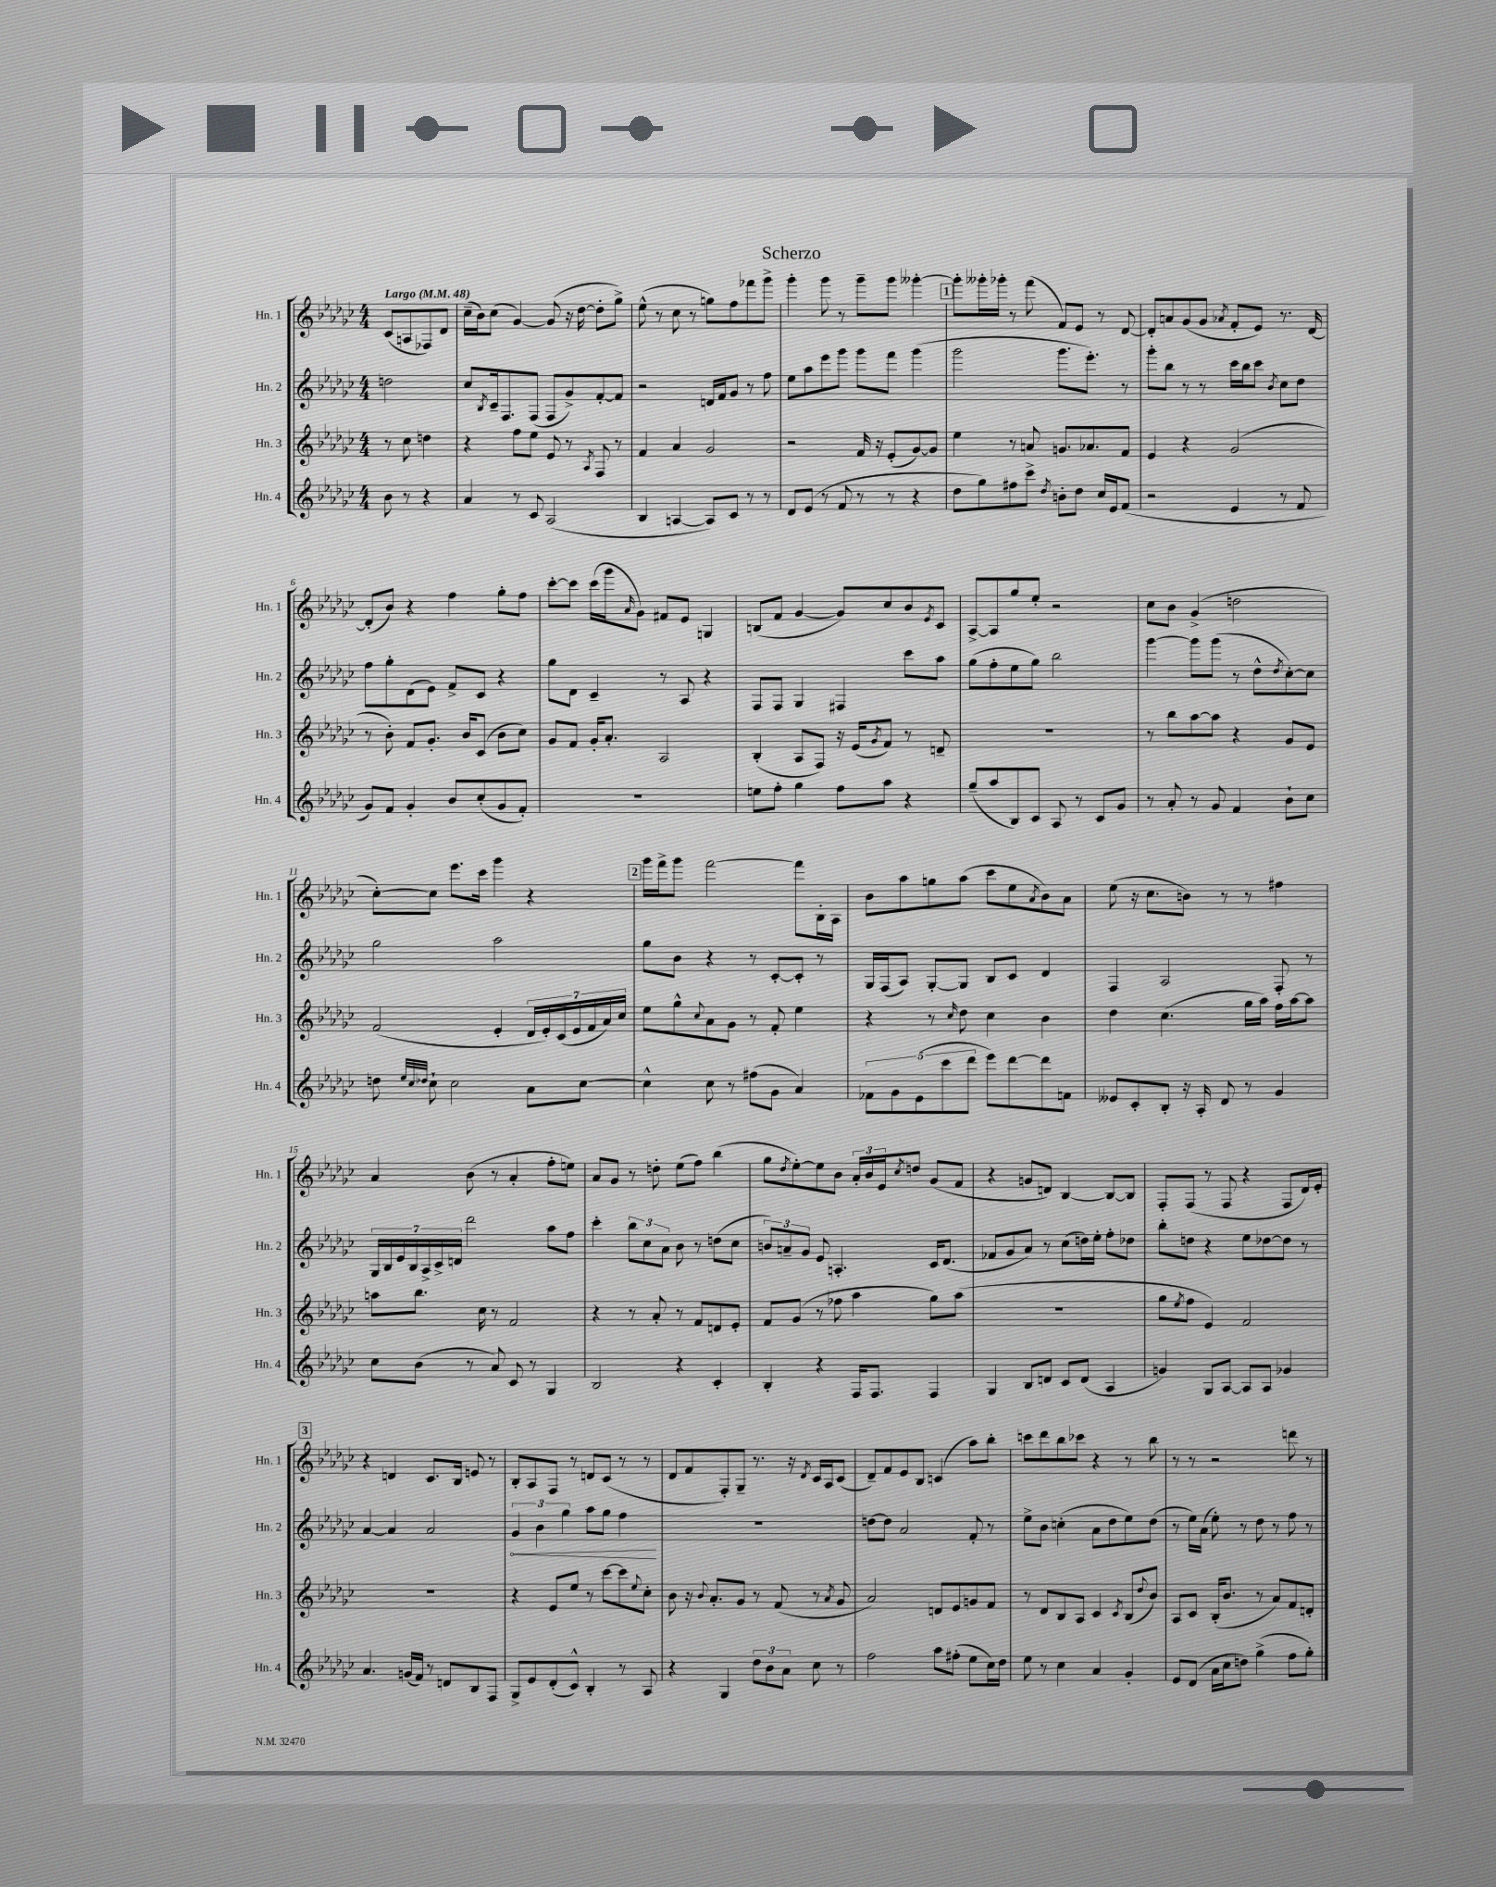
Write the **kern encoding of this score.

**kern	**kern	**kern	**kern
*staff4	*staff3	*staff2	*staff1
*clefG2	*clefG2	*clefG2	*clefG2
*k[b-e-a-d-g-c-]	*k[b-e-a-d-g-c-]	*k[b-e-a-d-g-c-]	*k[b-e-a-d-g-c-]
*M4/4	*M4/4	*M4/4	*M4/4
*MM48	*MM48	*MM48	*MM48
8b-	8r	2dd	(8c-
8r	8cc-	.	8A
4r	4dd	.	8F-)
.	.	.	8d-
=	=	=	=
4a-	4r	8cc-	(16cc-~
.	.	.	16b-)
.	.	8qB-	.
.	.	16c-~	(8cc-
.	.	8.F	.
8r	8ff	.	[4g-)
8c-	8ee-	(8F	.
(2A-	8e-	8F	(8g-]
.	8r	8g-^)	16r
.	.	.	[16dd-
.	8qA-	.	.
.	8F	[8f'	8dd-']
.	8r	8f]	8gg-^)
=	=	=	=
4B-	4f	2r	(8ee-^^
.	.	.	8r
[4A	4a-	.	8cc-
.	.	.	8r
8A])	2g-	16d	8gg)
.	.	16f	.
8c-	.	8g-	8ff
8r	.	8r	8fff-
8r	.	8ff	8ggg-^
=	=	=	=
8d-	2r	8ee-	4ggg-'
(8e-	.	8aa-	.
8r	.	8eee-	8ggg-
8f	.	8ggg-	8r
8r	16f	8ggg-	8ggg-~
.	16r	.	.
8r	(8e-'	8fff	8ggg-
4r	[8g-)	(4ggg-	[4ggg--'
.	8g-]	.	.
=	=	=	=
8dd-	4ee-	2ggg-	8ggg--']
8gg-)	.	.	16ggg--'
.	.	.	16ggg-'
8ff#	8r	.	8r
8ccc-^	8a	.	(8fff
8qdd-	.	.	.
8b'	8.g	8.ggg-	8f)
8dd-	.	.	8e-
.	8.a-	8.eee-')	.
16cc-	.	.	8r
16e-	.	.	.
(8f	8f	8r	[8d-
=	=	=	=
2r	4e-	8ggg-'	8d-']
.	.	8bb-	8a
.	4r	8r	(8g-
.	.	8r	8g-
.	.	.	8qa-
4e-	(2g-	16ccc-	8f'
.	.	16bb-	.
.	.	8ccc-	8e-)
.	.	8qb-	.
8r	.	8cc-	8.r
8f	.	8dd-	.
.	.	.	[16d-
=	=	=	=
8g-)	8r	8ff	(8d-']
8f	8b-')	8gg-'	8b-)
4g-'	8f	(8d-	4r
.	8.g-'	8e-)	.
8b-	.	8f^	4ff
.	16b-	.	.
(8cc-'	(8c-	8c-	.
8g-	8b-	4r	8gg-'
8f')	8cc-)	.	8ff
=	=	=	=
1r	8g-	8gg-	[8ccc-'
.	8f	8d-	8ccc-]
.	16g-'	4c-~	(16ccc-
.	8.a-'	.	16ggg-
.	.	.	16qqa-
.	.	.	8g-)
.	2A-	8r	8f#
.	.	8A-	8e-
.	.	4r	4G
=	=	=	=
8ee	(4B-'	8F	(8B
8ff'	.	8F	8f
4gg-	8A-	4G-	[4g-
.	8F)	.	.
8ff	16r	4F#	8g-])
.	(16e-	.	.
.	8qg-	.	.
8aa-	8f)	.	8cc-
4r	8r	8ccc-	8b-
.	.	.	8qe-
.	8d~	8aa-	8c-
=	=	=	=
(8gg-~	1r	(8gg-	[8A-^
8aa-	.	8ff'	8A-]
8B-)	.	8ee-	8gg-
8c-	.	8gg-)	8ee-'
8A-	.	2bb-	2r
8r	.	.	.
8c-	.	.	.
8g-	.	.	.
=	=	=	=
8r	8r	[4ggg-	8cc-
8a-'	8bb-	.	8b-
8r	[8aa-	8ggg-]	(4g-^
8g-	8aa-]	(8ggg-	.
4f	4r	8r	2dd
.	.	8dd-^^	.
.	.	8qdd-	.
8b-`	8g-	[8cc-')	.
8cc-	8e-	8cc-]	.
=	=	=	=
8dd	(2f	2gg-	[8cc-')
32qqee-	.	.	.
32qqcc-	.	.	.
32qqdd-	.	.	.
8cc-`	.	.	8cc-]
2cc-	.	.	8.eee-
.	.	.	16ccc-
.	4e-'	2aa-	4ggg-
8a-	28d-	.	4r
.	28e-')	.	.
.	(28c-	.	.
.	28e-	.	.
[8cc-	.	.	.
.	28f	.	.
.	28a-)	.	.
.	28cc-	.	.
=	=	=	=
4cc-^^]	8ee-	8gg-	16ggg-
.	.	.	16fff^
.	8gg-^^	8b-	8ggg-
.	8qqcc-	.	.
8cc-	8a-	4r	[2fff
8r	8g-	.	.
(8ff#	8r	8r	.
8g-	8f'	[8c-'	.
4a-)	4ee-	8c-']	8fff]
.	.	8r	16B-'
.	.	.	16A-
=	=	=	=
10f-	4r	16G-	8b-
.	.	(16F	.
10g-	.	.	.
.	.	8A-)	8aa-
(10e-	.	.	.
.	8r	[8G-'	8gg
10ccc-	.	.	.
.	16qqcc-	.	.
.	8dd-	8G-]	(8aa-
10ddd-	.	.	.
8eee-)	4cc-	8B-	8ccc-
[8ddd-	.	8c-	8ee-
.	.	.	8qa-
8ddd-]	4b-	4d-	8b-)
8f	.	.	8a-
=	=	=	=
8e--	4dd-	4F	(8ee-
8c-'	.	.	16r
.	.	.	8.cc-
8B-'	(4.cc-	2A-	.
16r	.	.	8b)
16A-'	.	.	.
8d-	.	.	8r
8r	16gg-	.	8r
.	16aa-)	.	.
4g-	16ff	8F'	4ff#
.	[16aa-	.	.
.	8aa-]	8r	.
=	=	=	=
8cc-	8aa	28G-	4a-
.	.	28B-	.
.	.	28e-	.
.	.	28B-	.
(8b-	8.bb-	.	.
.	.	28A-^	.
.	.	28c-^	.
.	.	28d	.
8r	.	2ddd-	(8b-
.	16cc-	.	.
8a-)	8r	.	8r
8c-	2f	.	4a-'
8r	.	.	.
4G-	.	8aa-	8ff'
.	.	8ff	8ee)
=	=	=	=
2B-	4r	4ccc-'	8a-
.	.	.	8g-
.	8r	12bb-	8r
.	.	12cc-	.
.	8a-'	.	8dd'
.	.	12a-	.
4r	8r	8b-	(8ee-
.	8f	8r	8ff)
4c-'	8d	(8dd	(4bb-
.	8e-'	8cc-	.
=	=	=	=
4B-'	8f	12b)	8gg-
.	.	12a~	.
.	.	.	8qdd-
.	(8g-	.	[8ee-')
.	.	12g-	.
4r	8r	8e-	8ee-]
.	8ff-	4.A'	8b-
16F	4aa-	.	24a-'
.	.	.	24b-
8.F	.	.	.
.	.	.	24e-
.	.	.	8qcc-
.	.	.	8dd
4F	8gg-)	16c-	(8g-
.	.	(8.d-	.
.	(8aa-	.	8f
=	=	=	=
4G-	1r	8f-	4r
.	.	8g-	.
8B-	.	8a-)	8g
8d	.	8r	8d)
8c-	.	(8cc-	[4B-
(8d	.	16dd)	.
.	.	16ee-'	.
4A-	.	8ff'	8B-_
.	.	8dd-	8B-]
=	=	=	=
4g)	8gg-	8bb-'	8F'
.	8qee-	.	.
.	8ff	8dd	(8F
8G-	4e-)	4r	8r
[8A-	.	.	8F
8A-]	2f	8ee-	4r
8A-	.	[8dd-	.
4g-	.	8dd-]	8F
.	.	8r	16d-)
.	.	.	16e-'
=	=	=	=
4.a-	1r	[4a-	4r
.	.	4a-]	4d
(16g	.	.	.
16f)	.	.	.
8r	.	2a-	8.c-
8d	.	.	.
.	.	.	16B-
8B-	.	.	8e
8F	.	.	8r
=	=	=	=
8G-^	4r	6g-	8B-'
8e-	.	.	8A-
.	.	6b-	.
(8d-'	8e-	.	8F
.	.	6gg-	.
8c-^^)	8ee-	.	8r
4B-'	8r	8aa-	8d
.	[8ccc-	8gg-	(8c-
8r	8ccc-]	4ff	8r
.	8qqee-	.	.
8A-	8cc-'	.	8r
=	=	=	=
4r	8b-	1r	8d-
.	16r	.	8f
.	8qqb-	.	.
.	8.a-'	.	.
4G-	.	.	8F')
.	8g-	.	8G-~
12dd-	8r	.	8.r
12b-	.	.	.
.	(8f	.	.
12a-	.	.	.
.	.	.	16r
.	.	.	8qd-
8cc-	8r	.	16c-
.	.	.	16A-
.	8qa-	.	.
8r	8g-	.	(8c-
=	=	=	=
2ff	2a-)	[8dd	8d-~)
.	.	8dd]	8f
.	.	2a-	8e-
.	.	.	8B-
8aa-	8d	.	(4c
(8ff#'	8e-	.	.
8ee-	8g	8f'	8aa-)
16cc-)	8f	8r	8bb-'
16dd-	.	.	.
=	=	=	=
8ee-	8r	8ee-^	8ccc
8r	8d-	8b-	8ddd-
4cc-	8B-	(4cc'	8bb-
.	8A-	.	8ccc-
4a-	4c-	8a-	4r
.	.	8dd-	.
.	8qc-	.	.
4g-'	(8B-	8ee-)	8r
.	8qqdd-	.	.
.	8b-)	(8dd-	8bb-
=	=	=	=
8e-	8A-	8r	8r
(8d-	8c-	16ee-)	8r
.	.	(16a-	.
16a-	(16B-'	8ee-')	2r
16cc-	8.b-	.	.
8dd)	.	8r	.
(4gg-^	8r	8dd-	.
.	8a-)	8r	.
8ff	8f	8ff	8ddd
8gg-')	8d'	8r	8r
==	==	==	==
*-	*-	*-	*-
